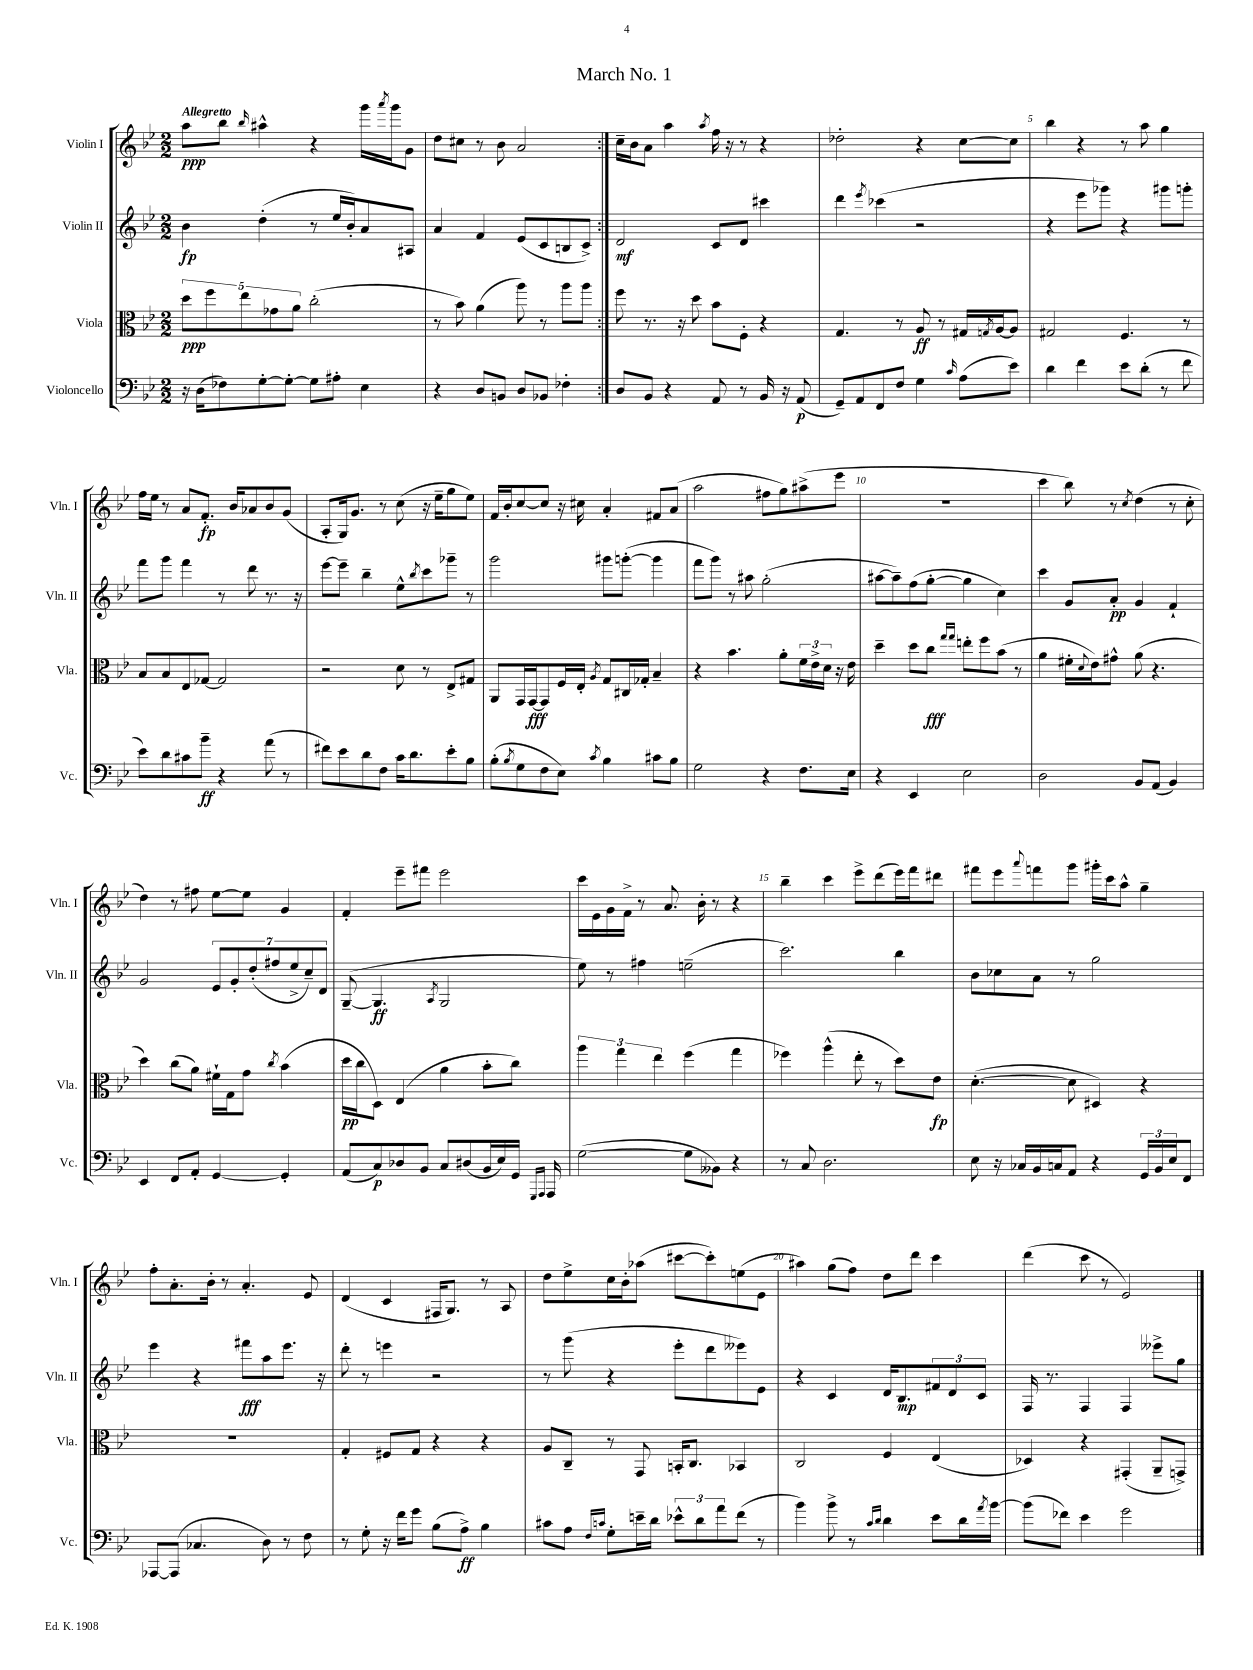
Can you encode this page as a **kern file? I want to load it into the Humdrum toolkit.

**kern	**kern	**kern	**kern
*staff4	*staff3	*staff2	*staff1
*clefF4	*clefC3	*clefG2	*clefG2
*k[b-e-]	*k[b-e-]	*k[b-e-]	*k[b-e-]
*M2/2	*M2/2	*M2/2	*M2/2
16r	10dd	4b-	8aa
(16D	.	.	.
.	10ff	.	.
8F-)	.	.	8bb-
.	10ee-	.	.
.	.	.	16qqbb-
[8G'	.	(4dd'	4aa#^^
.	10g-	.	.
8G'_	.	.	.
.	10a	.	.
8G]	(2cc'	8r	4r
8A#'	.	16ee-	.
.	.	16b-')	.
4E-	.	8a	16ggg
.	.	.	8qaaa
.	.	.	16ggg
.	.	8A#	8g
=	=	=	=
4r	8r	4a	8dd
.	8b-)	.	8cc#
8D	(4a	4f	8r
8BB	.	.	8b-
8D	8aa)	(8e-	2a
8BB-	8r	8c	.
4F-'	8aa	8B	.
.	8aa	8c^)	.
=:|!	=:|!	=:|!	=:|!
8D	8ff	2d	16cc~
.	.	.	16b-
8BB-	8.r	.	8a
4r	.	.	4aa
.	16r	.	.
.	8dd	.	.
.	.	.	8qaa
8AA	8b-	8c	16ff
.	.	.	16r
8r	8F'	8d	8r
16BB-	4r	4ccc#	4r
16r	.	.	.
(8AA	.	.	.
=	=	=	=
8GG~)	4.G	4ddd	2dd-'
8AA	.	.	.
.	.	8qeee-	.
8FF	.	(4ccc-	.
8F	8r	.	.
4G	8A	2r	4r
.	8r	.	.
16qqc	.	.	.
(8A	16G#	.	[8cc
.	8qG	.	.
.	[16A	.	.
8e-)	8A]	.	8cc]
=	=	=	=
4d	2G#	4r	4bb-
4f	.	8eee-	4r
.	.	8ggg-)	.
8e-	4.F	4r	8r
(8d'	.	.	8aa
8r	.	8ggg#	4gg
8f	8r	8ggg'	.
=	=	=	=
8e-)	8B-	8fff	16ff
.	.	.	16ee-
8d	8B-	8ggg	8r
8c#	8E-	4fff	8a
8b-~	[8G-	.	8.f'
4r	2G-]	8r	.
.	.	.	16b-
.	.	8ddd	8a-
(8a	.	8.r	8b-
8r	.	.	(8g
.	.	16r	.
=	=	=	=
8f#)	2r	[8eee-	8A'
8e-	.	8eee-~]	16G)
.	.	.	8.g
8d	.	4bb-~	.
8F	.	.	8r
16c	8d	8ee-^^	(8cc
8.d	.	.	.
.	.	8qbb-	.
.	8r	8ccc	16r
.	.	.	16ee-~
8e-'	8E-^	8ggg-~	8gg
8B-	8G#	8r	8ee-)
=	=	=	=
(8B-'	8AA	2ggg	16f
.	.	.	16b-'
8qB-	.	.	.
8G	16GG	.	[8cc
.	[16GG	.	.
8F	8GG]	.	8cc]
8E-)	16F	.	16r
.	16E-'	.	16cc#
8qc	8qA	.	.
4B-	8G	8ggg#	4a'
.	16C#	([8ggg'	.
.	16G-'	.	.
8c#	4B-~	4ggg]	8f#
8B-	.	.	(8a
=	=	=	=
2G	4r	8fff	2aa
.	.	8ggg)	.
.	4.b-	8r	.
.	.	8aa#	.
4r	.	(2gg'	8ff#
.	8a'	.	8gg)
8.F	24f	.	(8aa#^
.	24e-^	.	.
.	24d	.	.
.	16r	.	8eee-
16E-	16e-	.	.
=	=	=	=
4r	4dd~	[8aa#	1r
.	.	8aa#~])	.
4EE-	8dd	(8ff	.
.	8cc	[8gg'	.
.	16qqgg	.	.
.	16qqgg	.	.
2E-	8ee'	4gg]	.
.	8ff	.	.
.	(8b-	4cc)	.
.	8r	.	.
=	=	=	=
2D	4a	4ccc	4ccc
.	16f#'	8g	8bb-)
.	8qqd	.	.
.	16e-)	.	.
.	8g#^^	8a'	8r
.	.	.	8qcc
8BB-	(8a	4g	(4dd
(8AA	4.r	.	.
4BB-)	.	4f`	8r
.	.	.	8cc'
=	=	=	=
4EE-	4dd)	2g	4dd)
8FF	(8cc	.	8r
8AA'	8a)	.	8ff#
[4GG	16f#`	14e-	[8ee-
.	16G	.	.
.	.	14g'	.
.	8g	.	8ee-]
.	.	(14dd'	.
.	.	14ff#	.
.	8qcc	.	.
4GG']	(4b-	.	4g
.	.	14ee-^	.
.	.	14cc~)	.
.	.	14d	.
=	=	=	=
(8AA	16dd	([8G~	4f'
.	16cc	.	.
8C)	8D)	4.G]	.
8D-	(4E-	.	8eee-~
8BB-	.	.	8fff#
.	.	8qA	.
8C	4a	2G	2eee-
(8D#	.	.	.
16BB-	8b-'	.	.
16E-)	.	.	.
16GG	8cc)	.	.
16qqGGG	.	.	.
16qqAAA	.	.	.
16AAA	.	.	.
=	=	=	=
([2G	6aa	8ee-)	16ccc
.	.	.	16e-
.	.	8r	16g
.	6gg	.	.
.	.	.	16f^
.	.	4ff#	8r
.	6ee-	.	.
.	.	.	8.a
8G]	(4ff	(2ee~	.
.	.	.	16b-'
8BB--)	.	.	8r
4r	4gg	.	4r
=	=	=	=
8r	4ff-)	2.ccc)	4bb-~
8C	.	.	.
2.D	(4aa^^	.	4ccc
.	8ee-'	.	8eee-^
.	8r	.	(8ddd
.	8dd)	4bb-	16eee-)
.	.	.	16fff
.	8e-	.	8ddd#
=	=	=	=
8E-	([4.d'	8b-	8fff#
16r	.	8cc-	8eee-
16C-	.	.	.
.	.	.	8qqaaa
16BB-	.	8a	8fff
16C	.	.	.
8AA	8d]	8r	8ggg
4r	4D#)	2gg	16ggg#'
.	.	.	16ccc
.	.	.	8aa^^
24GG	4r	.	4gg~
24BB-	.	.	.
24E-	.	.	.
8FF	.	.	.
=	=	=	=
[8AAA-	1r	4eee-	8ff'
(8AAA-]	.	.	8.a'
4.C-	.	4r	.
.	.	.	16b-'
.	.	.	8r
.	.	8fff#	4.a'
8D)	.	8aa	.
8r	.	8.eee-	.
8F	.	.	8e-
.	.	16r	.
=	=	=	=
8r	4G'	8ddd'	(4d
8G'	.	8r	.
16r	8F#	4eee	4c
16f	.	.	.
8g	8G	.	.
(8B-	4r	2r	16F#
.	.	.	8.G)
8A^)	.	.	.
4B-	4r	.	8r
.	.	.	8A
=	=	=	=
8c#	8A	8r	8dd
8A	8C~	(8ggg	8ee-^
16qqF	.	.	.
16qqc	.	.	.
8G'	8r	4r	16cc
.	.	.	16b-'
16e~	8GG	.	(8aa-
16d	.	.	.
12e-^^	16BB'	8eee-'	[8ccc#
.	8.C	.	.
12d	.	.	.
.	.	8ddd	8ccc#'])
12a	.	.	.
(8f	4BB-	8eee--)	(8ee
8r	.	8e-	8e-
=	=	=	=
4b-)	2C	4r	4aa#)
8b-^	.	4c	(8gg
8r	.	.	8ff)
16qqc	.	.	.
16qqd	.	.	.
4d	4F	16d	8dd
.	.	8.B-	.
.	.	.	8ddd
8e-	(4E-	12f#	4ccc
.	.	12d	.
16d	.	.	.
.	.	12c	.
8qa	.	.	.
[16b-	.	.	.
=	=	=	=
(8b-]	4D-)	16F	(4ddd
.	.	8.r	.
8f-)	.	.	.
4e-	4r	4F	8ccc
.	.	.	8r
2g	(4GG#'	4F	2e-)
.	8AA~	8eee--^	.
.	8GG^)	8gg	.
==	==	==	==
*-	*-	*-	*-
